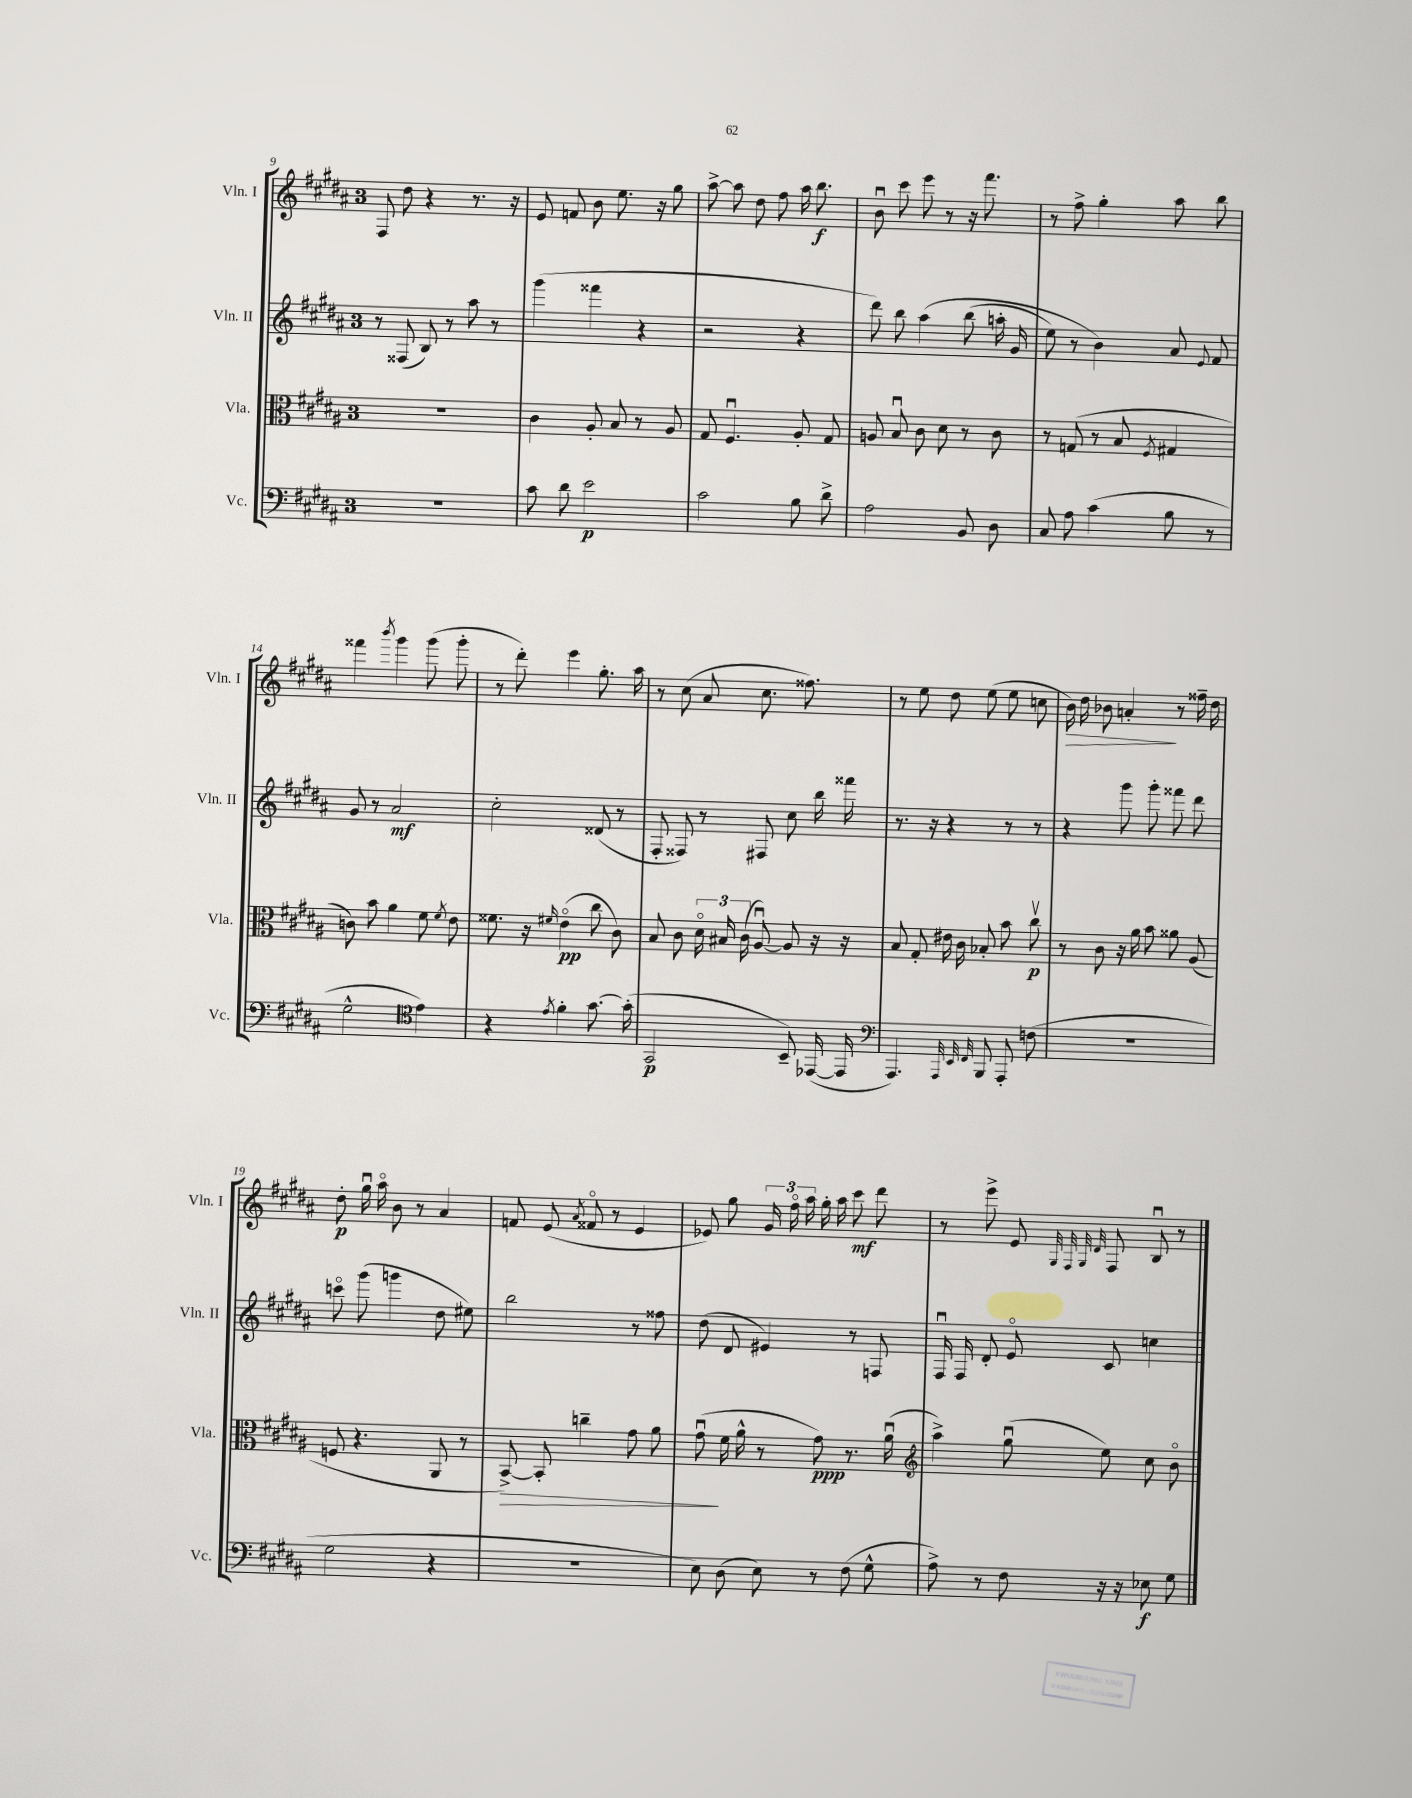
<<
\new StaffGroup <<
\new Staff = "s0" \with { instrumentName = "Vln. I" shortInstrumentName = "Vln. I" } {
    \clef treble \key b \major \once \override Staff.TimeSignature.style = #'single-digit \time 3/4
    \autoBeamOff fis8 dis''8 r4 r8. r16 |
    e'8 f'8 b'8 e''8. r16 gis''8 |
    ais''8~-> ais''8 dis''8 fis''8 ais''16 b''8.\f |
    b'8\downbow cis'''8 e'''8 r8 r16 fis'''8. |
    r8 fis''8-> gis''4-. ais''8 b''8 |
    fisis'''4 \acciaccatura { b'''8 } gis'''4 gis'''8( gis'''8-. |
    r8 dis'''8-.) e'''4 gis''8.-. ais''16 |
    r8 cis''8( ais'8 cis''8. fisis''8.) |
    r8 e''8 dis''8 e''8( e''8 c''8 |
    b'16\>) dis''16 bes'8 a'4-.\! r8 fisis''16-- dis''16 |
    dis''8-.\p gis''16\downbow ais''16\flageolet b'8 r8 ais'4 |
    f'8 e'8( \acciaccatura { ais'8 } fisis'8\flageolet r8 e'4 |
    ees'8) gis''8 \tuplet 3/2 { gis'16 fis''16\flageolet ais''16 } gis''16-. ais''16 cis'''8\mf dis'''8 |
    r8 e'''8-> e'8 \grace { gis32 fis32 gis32 dis'32 } fis8 b8\downbow r8 \bar "|." |
}
\new Staff = "s1" \with { instrumentName = "Vln. II" shortInstrumentName = "Vln. II" } {
    \clef treble \key b \major \once \override Staff.TimeSignature.style = #'single-digit \time 3/4
    \autoBeamOff r8 fisis8( b8) r8 ais''8 r8 |
    gis'''4( fisis'''4 r4 |
    r2 r4 |
    dis'''8) b''8 ais''4\( b''8( a''16-. gis'16 |
    e''8) r8 b'4\) ais'8 \appoggiatura { e'8 } fis'8 |
    gis'8 r8 ais'2\mf |
    cis''2-. disis'8( r8 |
    fis8-. fisis8) r8 fis8 cis''8 b''16 fisis'''16 |
    r8. r16 r4 r8 r8 |
    r4 gis'''8 gis'''8-. fisis'''8 dis'''8 |
    c'''8\flageolet gis'''8( g'''4 dis''8 eis''8) |
    b''2 r8 fisis''8 |
    dis''8( dis'8 eis'4) r8 f8 |
    fis16\downbow fis16 dis'8-. e'8\flageolet cis'8 c''4 \bar "|." |
}
\new Staff = "s2" \with { instrumentName = "Vla." shortInstrumentName = "Vla." } {
    \clef alto \key b \major \once \override Staff.TimeSignature.style = #'single-digit \time 3/4
    \autoBeamOff R2. |
    cis'4 ais8-. b8 r8 ais8 |
    gis8 fis4.\downbow ais8-. gis8 |
    a8 b8\downbow cis'8 dis'8 r8 cis'8 |
    r8 g8( r8 b8 \acciaccatura { fis8 } gis4 |
    c'8) b'8 ais'4 fis'8 \acciaccatura { fis'8 } e'8 |
    fisis'8. r16 \grace { fis'16 } e'4\flageolet\pp( cis''8 cis'8) |
    b8 cis'8 \tuplet 3/2 { dis'16\flageolet bis16 cis'16( } ais8~\downbow) ais8 r16 r16 |
    b8 gis8-. eis'16 cis'16 bes8-. b'8 cis''8\upbow\p |
    r8 cis'8 r16 ais'16 b'8 aisis'8 ais8( |
    f8 r4. ais,8 r8 |
    b,8~->\>) b,8-. c''4-- gis'8 ais'8 |
    gis'8\downbow\!( fis'16 ais'16-^ r8 gis'8\ppp) r8. ais'16\downbow( |
    \clef treble ais''4->) gis''8\downbow( e''8) cis''8 b'8\flageolet \bar "|." |
}
\new Staff = "s3" \with { instrumentName = "Vc." shortInstrumentName = "Vc." } {
    \clef bass \key b \major \once \override Staff.TimeSignature.style = #'single-digit \time 3/4
    \autoBeamOff R2. |
    cis'8 dis'8 e'2\p |
    cis'2 b8 dis'8-> |
    ais2 b,8 dis8 |
    cis8 ais8 cis'4( b8 r8 |
    gis2-^ \clef tenor e'4) |
    r4 \acciaccatura { e'8 } fis'4-. gis'8.~ gis'16-.( |
    gis,2\p b,8--) ees,16~( ees,16 |
    \clef bass ais,,4.) \grace { ais,,32 e,32 fis,32 } b,,8 ais,,8-. f8( |
    R2. |
    gis2 r4 |
    R2. |
    e8) dis8( e8) r8 fis8( gis8-^ |
    ais8->) r8 fis8 r16 r16 ees8\f gis8 \bar "|." |
}
>>
>>
\layout { \context { \Score currentBarNumber = #9 } }
